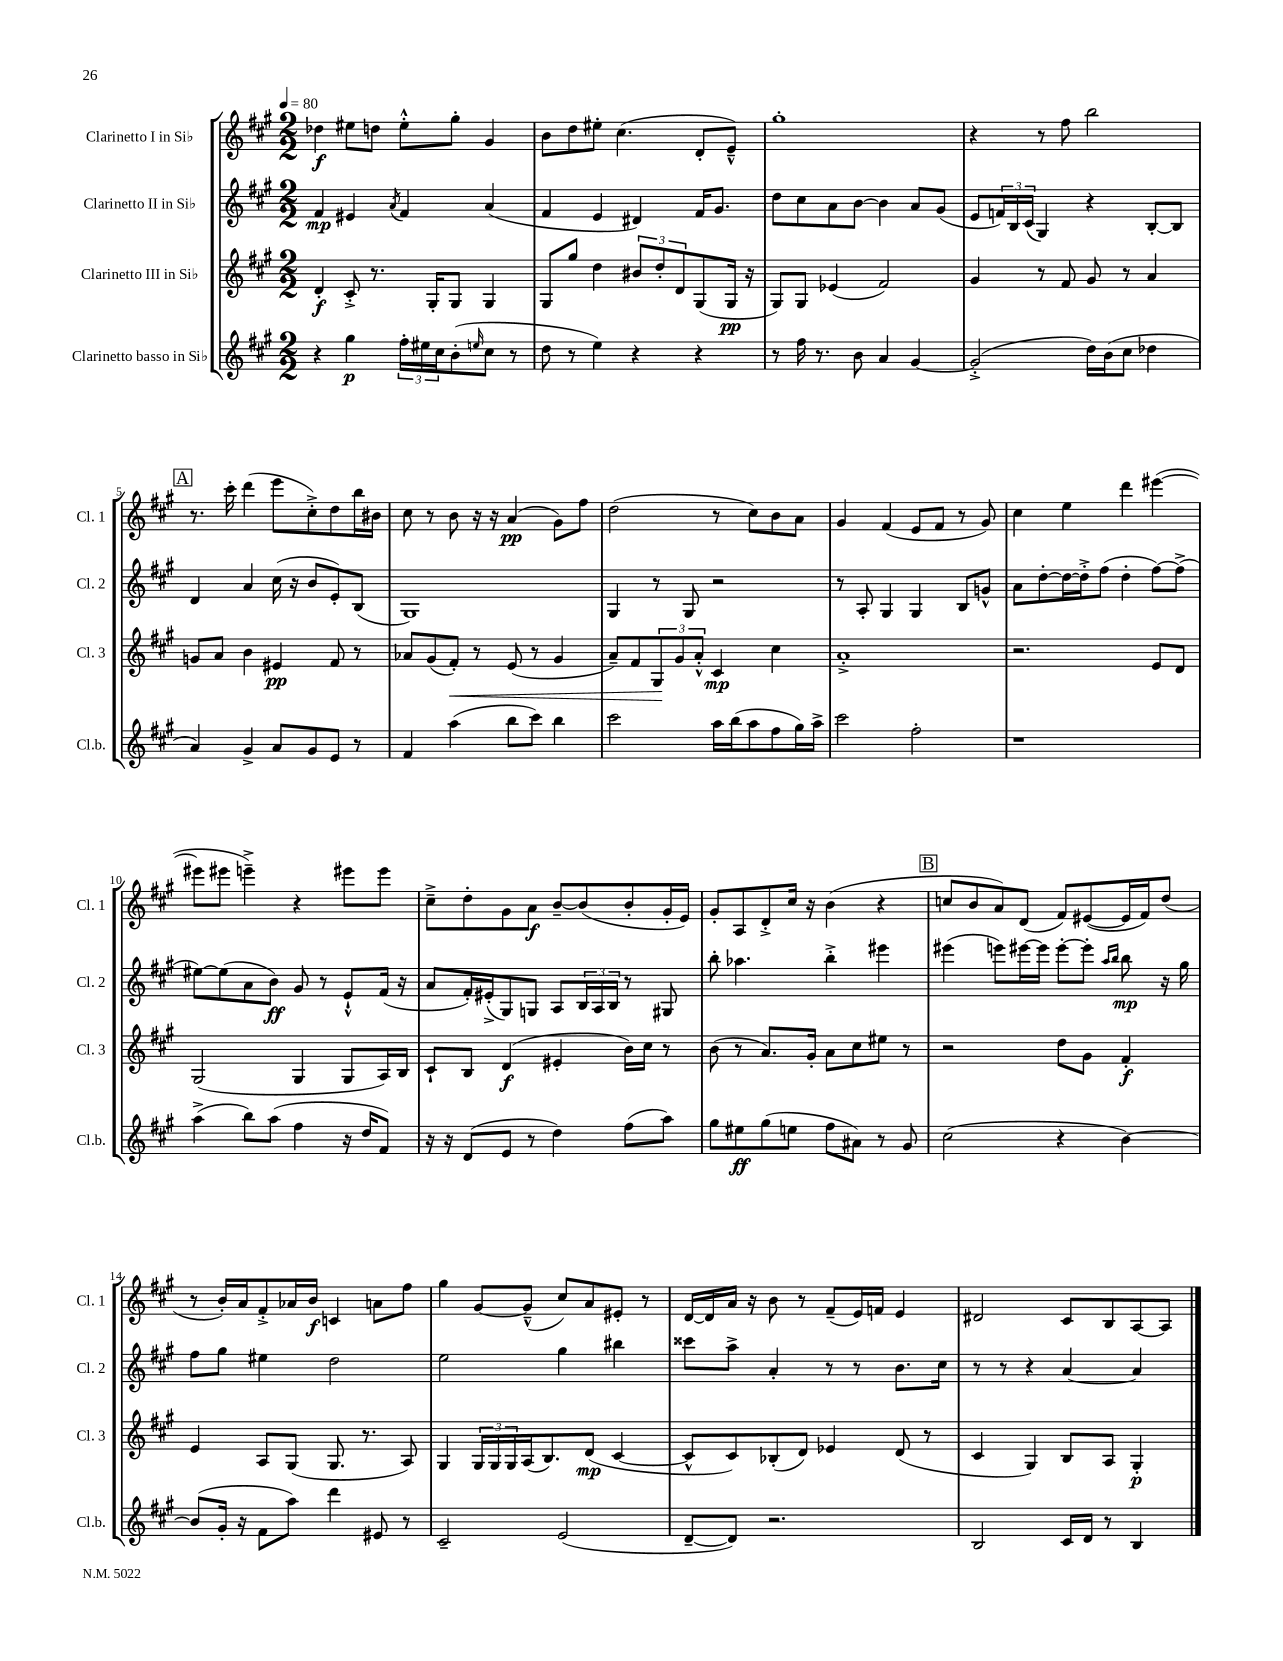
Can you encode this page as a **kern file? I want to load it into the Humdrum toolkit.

**kern	**kern	**kern	**kern
*staff4	*staff3	*staff2	*staff1
*clefG2	*clefG2	*clefG2	*clefG2
*k[f#c#g#]	*k[f#c#g#]	*k[f#c#g#]	*k[f#c#g#]
*M2/2	*M2/2	*M2/2	*M2/2
*MM80	*MM80	*MM80	*MM80
4r	4d'	4f#	4dd-
4gg#	8c#'^	4e#	8ee#
.	8.r	.	8dd
.	.	8qa	.
24ff#'	.	4f#	8ee#'^^
24ee#	.	.	.
.	16G#'	.	.
24cc#	.	.	.
(8b'	8G#	.	8gg#'
16qqee	.	.	.
8cc#	4G#	(4a	4g#
8r	.	.	.
=	=	=	=
8dd	8G#	4f#	8b
8r	8gg#	.	8dd
4ee)	4dd	4e	8ee#'
.	.	.	(4.cc#
4r	12b#	4d#)	.
.	12dd'	.	.
.	12d	.	.
4r	(8G#	16f#	8d'
.	.	8.g#	.
.	16G#	.	8e~^^)
.	16r	.	.
=	=	=	=
8r	8G#)	8dd	1gg#'
16ff#	8G#	8cc#	.
8.r	.	.	.
.	(4e-	8a	.
8b	.	[8b	.
4a	2f#)	4b]	.
[4g#	.	8a	.
.	.	(8g#	.
=	=	=	=
(2g#'^]	4g#	8e	4r
.	.	24f)	.
.	.	24B	.
.	.	(24c#	.
.	8r	4G#)	8r
.	8f#	.	8ff#
16dd)	8g#	4r	2bb
(16b	.	.	.
8cc#	8r	.	.
4dd-	4a	[8B'	.
.	.	8B]	.
=	=	=	=
4a)	8g	4d	8.r
.	8a	.	.
.	.	.	16ccc#'
4g#^	4b	4a	(4ddd
8a	4e#	(16cc#	8eee
.	.	16r	.
8g#	.	8b	8cc#'^)
8e	8f#	8e')	8dd
8r	8r	(8B	16bb
.	.	.	16b#
=	=	=	=
4f#	8a-	1G#)	8cc#
.	(8g#	.	8r
(4aa	8f#')	.	8b
.	8r	.	16r
.	.	.	16r
8bb	(8e	.	(4a
8ccc#)	8r	.	.
4bb	4g#	.	8g#)
.	.	.	8ff#
=	=	=	=
2ccc#	8a~)	4G#	(2dd
.	8f#	.	.
.	12G#	8r	.
.	12g#	.	.
.	.	8G#	.
.	12a'^^	.	.
16aa	4c#	2r	8r
(16bb	.	.	.
8aa	.	.	8cc#)
8ff#	4cc#	.	8b
16gg#)	.	.	8a
16aa^	.	.	.
=	=	=	=
2ccc#	1a'^	8r	4g#
.	.	8A'	.
.	.	4G#	(4f#
2ff#'	.	4G#	8e
.	.	.	8f#
.	.	8B	8r
.	.	8g^^	8g#)
=	=	=	=
1r	2.r	8a	4cc#
.	.	[8dd'	.
.	.	16dd_	4ee
.	.	16dd'^]	.
.	.	(8ff#	.
.	.	4dd'	4ddd
.	8e	[8ff#)	([4eee#
.	8d	(8ff#^]	.
=	=	=	=
(4aa^	(2G#	[8ee#)	8eee#]
.	.	(8ee#]	8eee#
8bb)	.	8a	4eee~^)
(8aa	.	8b)	.
4ff#	4G#	8g#	4r
.	.	8r	.
16r	8G#	8e`^^	8eee#
16dd	.	.	.
8f#)	16A)	(16f#	8eee#
.	16B	16r	.
=	=	=	=
16r	8c#`	8a	8cc#~^
16r	.	.	.
(8d	8B	16f#')	8dd'
.	.	(16e#'^	.
8e	(4d	8G#)	8g#
8r	.	8G	8a
4dd)	4e#'	8A	[8b~
.	.	24B	(8b]
.	.	24A	.
.	.	24B	.
(8ff#	16b)	8r	8b'
.	16cc#	.	.
8aa)	8r	8G#	16g#'
.	.	.	16e)
=	=	=	=
8gg#	(8b	8bb'	8g#'
8ee#	8r	4.aa-	8A
(8gg#	8.a)	.	8d'^
8ee	.	.	16cc#
.	16g#'	.	16r
8ff#	8a	4bb'^	(4b
8a#)	8cc#	.	.
8r	8ee#	4eee#	4r
8g#	8r	.	.
=	=	=	=
(2cc#	2r	(4eee#	8cc
.	.	.	8b
.	.	8eee)	8a)
.	.	[16eee#	(8d
.	.	16eee#]	.
4r	8dd	[8eee#'	8f#)
.	8g#	8eee#']	([8e#
.	.	16qqaa	.
.	.	16qqbb	.
[4b)	4f#'	8bb	16e#]
.	.	.	16f#)
.	.	16r	(8dd
.	.	16gg#	.
=	=	=	=
(8b]	4e	8ff#	8r
16g#'	.	8gg#	16b')
16r	.	.	16a
8f#	8A	4ee#	8f#'^
8aa)	(8G#	.	16a-
.	.	.	16b
4ddd	8.G#	2dd	4c
.	8.r	.	.
8e#	.	.	8a
8r	8A)	.	8ff#
=	=	=	=
2c#~	4G#	2ee	4gg#
.	24G#	.	[8g#
.	24G#	.	.
.	24G#	.	.
.	(16A	.	(8g#~^^]
.	8.B)	.	.
(2e	.	4gg#	8cc#)
.	(8d	.	8a
.	[4c#	4bb#	8e#'
.	.	.	8r
=	=	=	=
[8d~	8c#^^]	8ccc##	[16d
.	.	.	16d]
8d])	8c#)	8aa^	16a
.	.	.	16r
2.r	(8B-'	4a'	8b
.	8d)	.	8r
.	4e-	8r	(8f#~
.	.	8r	16e)
.	.	.	16f
.	(8d	8.b	4e
.	8r	.	.
.	.	16cc#	.
=	=	=	=
2B	4c#	8r	2d#
.	.	8r	.
.	4G#)	4r	.
16c#	8B	[4a	8c#
16d	.	.	.
8r	8A	.	8B
4B	4G#'	4a]	[8A
.	.	.	8A]
==	==	==	==
*-	*-	*-	*-
